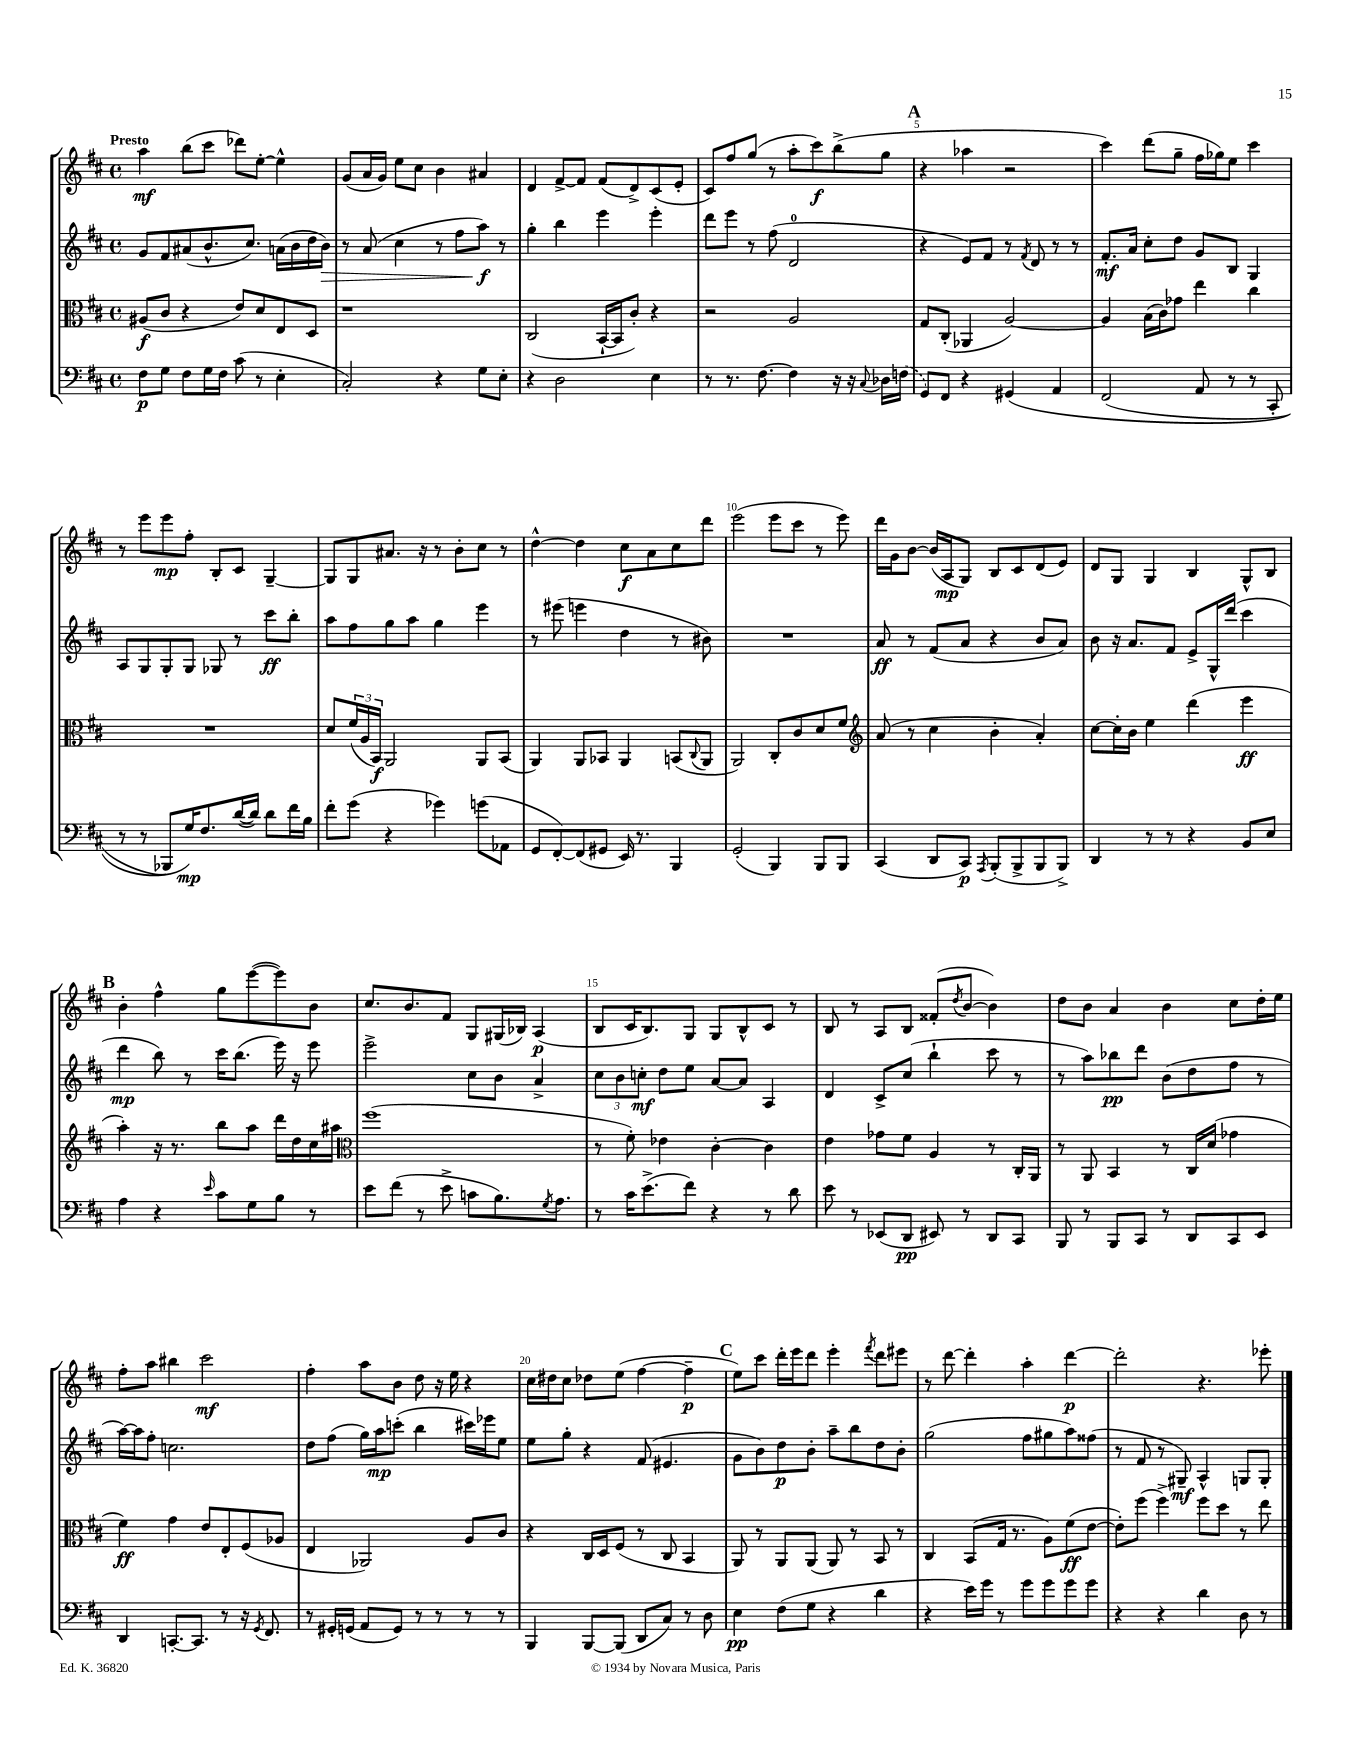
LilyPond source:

<<
\new StaffGroup <<
\new Staff = "s0" {
    \clef treble \key d \major \defaultTimeSignature \time 4/4 \tempo "Presto"
    a''4\mf b''8( cis'''8 des'''8) e''8~-. e''4-^ |
    g'8( a'16 g'16) e''8 cis''8 b'4 ais'4 |
    d'4 fis'8~-> fis'8 fis'8( d'8->) cis'8( e'8-. |
    cis'8) fis''8 g''8( r8 a''8-. cis'''8\f) b''8->( g''8 |
    \mark \markup { \bold "A" } r4 aes''4 r2 |
    cis'''4) d'''8( g''8-- fis''16 ges''16) e''8 cis'''4 |
    r8 e'''8 e'''8\mp fis''8-. b8-. cis'8 g4~-- |
    g8 g8 ais'8. r16 r8 b'8-. cis''8 r8 |
    d''4~-^ d''4 cis''8\f a'8 cis''8 d'''8 |
    e'''2( e'''8 cis'''8 r8 e'''8) |
    d'''16 g'16 b'8~ b'16( a16\mp g8) b8 cis'8 d'8( e'8) |
    d'8 g8 g4 b4 g8-^ b8 |
    \mark \markup { \bold "B" } b'4-. fis''4-^ g''8 e'''8~( e'''8) b'8 |
    cis''8. b'8. fis'8 g8 gis16( bes16) a4\p( |
    b8 cis'16 b8.) g8 g8 b8-^ cis'8 r8 |
    b8 r8 a8 b8 fisis'8-.( \acciaccatura { d''8 } b'8~ b'4) |
    d''8 b'8 a'4 b'4 cis''8 d''16-. e''16 |
    fis''8-. a''8 bis''4 cis'''2\mf |
    fis''4-. a''8 b'8 d''8 r16 e''16 r4 |
    cis''16 dis''16 cis''8 des''8 e''8( fis''4~ fis''4--\p |
    \mark \markup { \bold "C" } e''8) cis'''8 d'''16-. e'''16 d'''8 e'''4-. \acciaccatura { fis'''8 } d'''8 eis'''8 |
    r8 d'''8~ d'''4-. a''4-. d'''4~\p |
    d'''2-. r4. ees'''8-. \bar "|." |
}
\new Staff = "s1" {
    \clef treble \key d \major \defaultTimeSignature \time 4/4
    g'8 fis'8 ais'8( b'8.-^ cis''8.) a'16( b'16 d''16 b'16\>) |
    r8 a'8( cis''4 r8 fis''8 a''8\f\!) r8 |
    g''4-. b''4 e'''4 e'''4-. |
    d'''8 e'''8 r8 fis''8( d'2-0 |
    \mark \markup { \bold "A" } r4 e'8) fis'8 r8 \acciaccatura { fis'8 } d'8 r8 r8 |
    fis'8.-.\mf a'16 cis''8-. d''8 g'8 b8 g4 |
    a8 g8 g8-. g8 ges8 r8 cis'''8\ff b''8-. |
    a''8 fis''8 g''8 a''8 g''4 e'''4 |
    r8 eis'''8( e'''4 d''4 r8 bis'8) |
    R1 |
    a'8\ff r8 fis'8( a'8 r4 b'8 a'8) |
    b'8 r16 a'8. fis'8 e'8-> g16-^ d'''16( cis'''4 |
    \mark \markup { \bold "B" } d'''4\mp b''8) r8 cis'''16 b''8.( e'''16) r16 e'''8 |
    e'''2-> cis''8 b'8 a'4-> |
    \tuplet 3/2 { cis''8 b'8 c''8-.\mf } d''8 e''8 a'8~ a'8 a4 |
    d'4 cis'8-> cis''8( b''4-! cis'''8 r8 |
    r8 a''8) bes''8\pp d'''8 b'8( d''8 fis''8 r8 |
    a''16~) a''16 fis''8-. c''2. |
    d''8 fis''8( g''16) a''16\mp c'''8-.( b''4 cis'''16) ees'''16 e''8 |
    e''8 g''8-. r4 fis'8( eis'4. |
    \mark \markup { \bold "C" } g'8 b'8) d''8\p b'8-. a''8-- b''8 d''8 b'8-. |
    g''2( fis''8 gis''8 a''8) fisis''8( |
    r8 fis'8 r8 gis8--\mf) a4-^ g8 g8-. \bar "|." |
}
\new Staff = "s2" {
    \clef alto \key d \major \defaultTimeSignature \time 4/4
    ais8\f( cis'8 r4 e'8) d'8 e8 d8 |
    r1 |
    cis2( b,16~-! b,16 cis'8-.) r4 |
    r2 a2 |
    \mark \markup { \bold "A" } g8 cis8-.( aes,4 a2~) |
    a4 b16( cis'16) ges'8 e''4 cis''4 |
    R1 |
    d'8 \tuplet 3/2 { fis'16( a16 b,16\f) } a,2 a,8 b,8( |
    a,4) a,8 bes,8 a,4 b,8( \appoggiatura { cis8 } a,8 |
    a,2) cis8-. cis'8 d'8 fis'8 |
    \clef treble a'8( r8 cis''4 b'4-. a'4-.) |
    cis''8~ cis''16-. b'16 e''4 d'''4( e'''4\ff |
    \mark \markup { \bold "B" } a''4-.) r16 r8. b''8 a''8 d'''16 d''16 cis''16 ais''16 |
    \clef alto fis''1( |
    r8 fis'8-.) ees'4 cis'4~-. cis'4 |
    e'4 ges'8 fis'8 a4 r8 cis16-. a,16 |
    r8 a,8 b,4 r8 cis16 d'16( ges'4 |
    fis'4\ff) g'4 e'8 e8-. fis8( aes8 |
    e4 aes,2) a8 cis'8 |
    r4 cis16 d16 fis8( r8 cis8 b,4 |
    \mark \markup { \bold "C" } a,8) r8 a,8 a,8( a,8) r8 b,8 r8 |
    cis4 b,8( g16 r8. a8) fis'8\ff( e'8~ |
    e'8-.) fis''8( fis''4->) fis''8 d''8 r8 e''8 \bar "|." |
}
\new Staff = "s3" {
    \clef bass \key d \major \defaultTimeSignature \time 4/4
    fis8\p g8 fis8 g16 fis16 cis'8( r8 e4-. |
    cis2-.) r4 g8 e8-. |
    r4 d2 e4 |
    r8 r8. fis8.~ fis4 r16 r16 \appoggiatura { cis8 } des16 \once \slurDashed f16( |
    \mark \markup { \bold "A" } g,8) fis,8 r4 gis,4\( a,4 |
    fis,2( a,8 r8 r8 cis,8-. |
    r8 r8 bes,,8) g16\mp\) fis8. d'16~( d'16) d'8 fis'16 b16 |
    fis'8-. g'8( r4 ges'4) g'8( aes,8 |
    g,8 fis,8~-.) fis,8( gis,8 e,16) r8. b,,4 |
    g,2-.( b,,4) b,,8 b,,8 |
    cis,4( d,8 cis,8\p) \acciaccatura { a,,8 } b,,8-.( b,,8-> b,,8 b,,8->) |
    d,4 r8 r8 r4 b,8 e8 |
    \mark \markup { \bold "B" } a4 r4 \grace { e'16 } cis'8 g8 b8 r8 |
    e'8 fis'8( r8 e'8-> c'8 b8.) \acciaccatura { g8 } a8. |
    r8 cis'16 e'8.->( fis'8) r4 r8 d'8 |
    e'8 r8 ees,8( d,8\pp eis,8) r8 d,8 cis,8 |
    b,,8 r8 b,,8 cis,8 r8 d,8 cis,8 e,8 |
    d,4 c,8.~-. c,8. r8 r16 \acciaccatura { g,8 } fis,8. |
    r8 gis,16-. g,16( a,8 g,8) r8 r8 r8 r8 |
    b,,4 b,,8~ b,,8( d,8 cis8) r8 d8 |
    \mark \markup { \bold "C" } e4\pp fis8( g8 r4 d'4 |
    r4 e'16) g'16 r8 g'8 g'8 g'8 g'8 |
    r4 r4 d'4 d8 r8 \bar "|." |
}
>>
>>
\layout { \context { \Score \override BarNumber.break-visibility = ##(#f #t #t) barNumberVisibility = #(every-nth-bar-number-visible 5) } }
